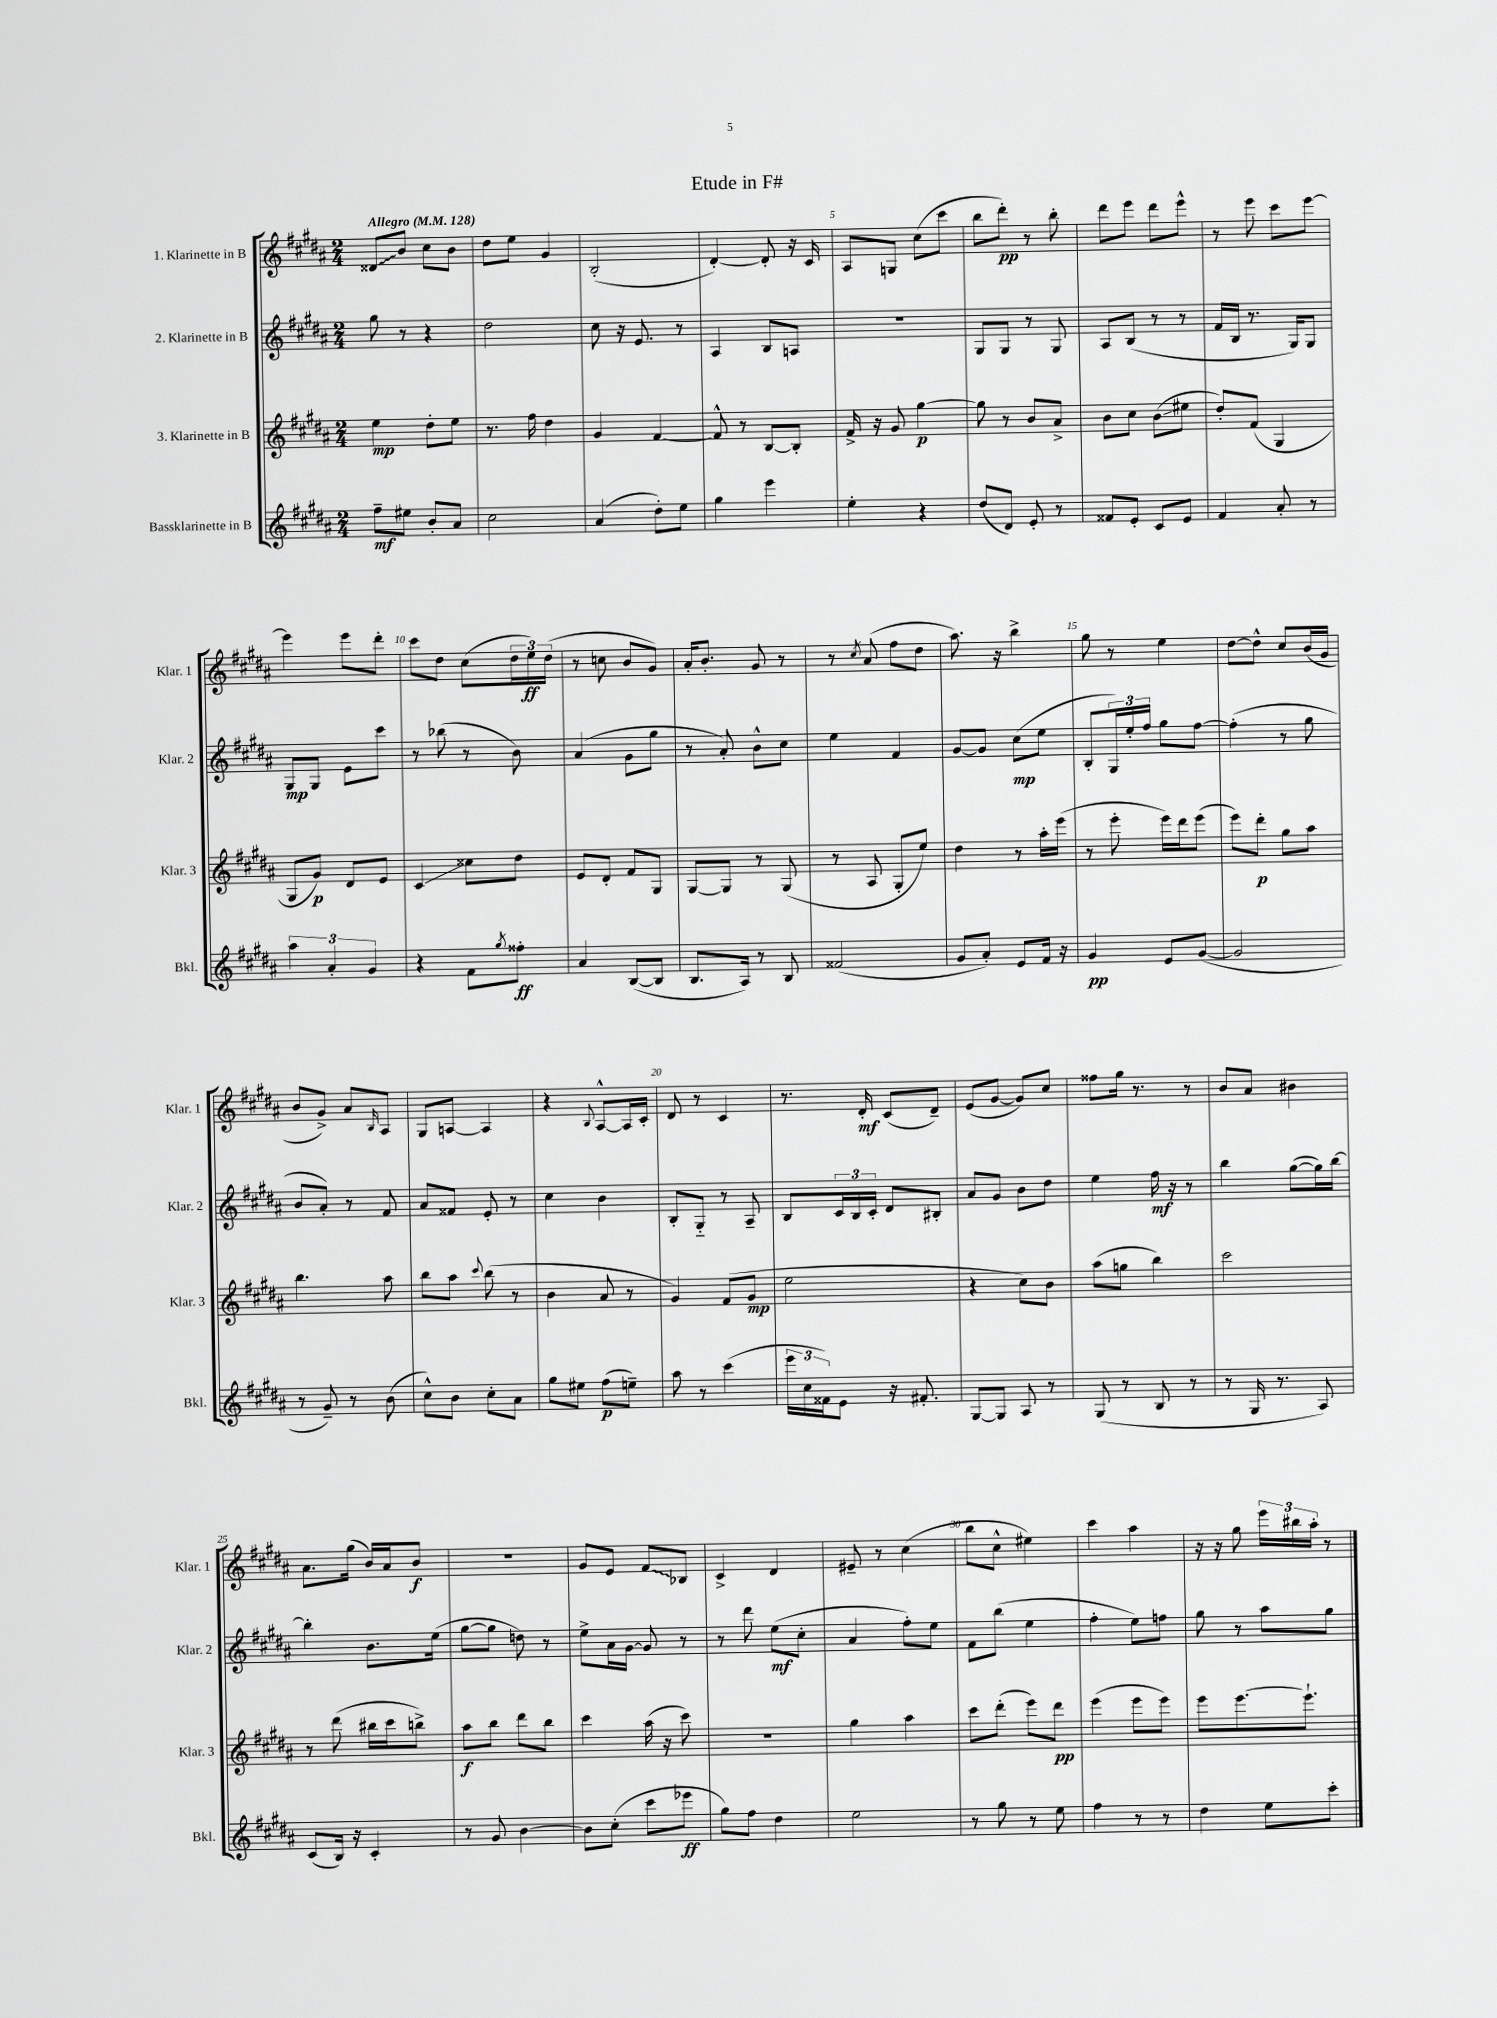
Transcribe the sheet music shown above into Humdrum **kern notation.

**kern	**kern	**kern	**kern
*staff4	*staff3	*staff2	*staff1
*clefG2	*clefG2	*clefG2	*clefG2
*k[f#c#g#d#a#]	*k[f#c#g#d#a#]	*k[f#c#g#d#a#]	*k[f#c#g#d#a#]
*M2/4	*M2/4	*M2/4	*M2/4
*MM128	*MM128	*MM128	*MM128
8ff#~\L	4ee\	8gg#\	8d##/L
8ee#\J	.	8r	8b/J
8b'/L	8dd#'\L	4r	8cc#\L
8a#/J	8ee\J	.	8b\J
=	=	=	=
2cc#\	8.r	2dd#\	8dd#\L
.	.	.	8ee\J
.	16ff#\	.	.
.	4dd#\	.	4g#/
=	=	=	=
(4a#/	4g#/	8cc#\	(2B'/
.	.	16r	.
.	.	8.e/	.
8dd#'\L)	[4f#/	.	.
8ee\J	.	8r	.
=	=	=	=
4gg#\	8f#^^/]	4A#/	[4d#'/)
.	8r	.	.
4eee\	[8B/L	8B/L	8d#'/]
.	8B'/]J	8A/J	16r
.	.	.	16c#/
=	=	=	=
4ee'\	16f#^/	2r	8A#/L
.	16r	.	.
.	8g#/	.	8G/J
4r	[4gg#\	.	(8cc#\L
.	.	.	8ccc#\J
=	=	=	=
(8dd#/L	8gg#\]	8G#/L	8bb\L
8d#/J)	8r	8G#/J	8ddd#'\J)
8e'/	8b/L	8r	8r
8r	8a#^/J	8G#/	8bb'\
=	=	=	=
8f##/L	8b\L	8A#/L	8ddd#\L
8e'/J	8cc#\J	(8B/J	8eee\J
8c#/L	(8b\L	8r	8ddd#\L
8e/J	8ee#\J	8r	8eee^^\J
=	=	=	=
4f#/	8dd#'/L)	16f#/LL	8r
.	.	16B/JJ	.
.	(8f#/J	8.r	8eee\
8a#'/	4G#/	.	8ccc#\L
.	.	16G#/LK)	.
8r	.	8G#/J	[8eee\J
=	=	=	=
6aa#\	8G#/L	8G#/L	4eee\]
.	8g#/J)	8G#/J	.
6a#'/	.	.	.
.	8d#/L	8e\L	8eee\L
6g#/	.	.	.
.	8e/J	8ccc#\J	8ddd#'\J
=	=	=	=
4r	4c#/	8r	8ccc#\L
.	.	(8bb-\	8dd#\J
8f#\L	8cc##\L	8r	(8cc#\L
8qgg#/	.	.	.
8ff##'\J	8dd#\J	8b\)	24dd#\L
.	.	.	24ee\)
.	.	.	(24dd#\JJ
=	=	=	=
4a#/	8e/L	(4a#/	8r
.	8d#'/J	.	8cc\
([8B/L	8f#/L	8g#\L	8b/L
8B/]J	8G#/J	8gg#\J	8g#/J)
=	=	=	=
8.B/L	[8G#/L	8r	16a#'/LK
.	.	.	8.b'/J
.	8G#/]J	8a#'/)	.
16A#/Jk)	.	.	.
8r	8r	8b^^\L	8g#/
8B/	(8G#/	8cc#\J	8r
=	=	=	=
(2f##/	8r	4ee\	8r
.	.	.	8qcc#/
.	8A#/	.	(8a#/
.	8G#'/L	4f#/	8ff#\L
.	8ee/J)	.	8dd#\J
=	=	=	=
8g#/L	4dd#\	[8g#/L	8.aa#\)
8a#'/J)	.	8g#/]J	.
.	.	.	16r
8e/L	8r	(8cc#\L	4bb^\
16f#/Jk	16aa#'\LL	8ee\J	.
16r	(16eee\JJ	.	.
=	=	=	=
4g#/	8r	8B'/L	8gg#\
.	8eee'\	24G#/L)	8r
.	.	24ee'/	.
.	.	24ff#/JJ	.
8e/L	16eee\LL)	8gg#\L	4ee\
.	16ddd#\J	.	.
([8g#/J	(8eee\J	[8ff#\J	.
=	=	=	=
2g#/]	8eee\L)	(4ff#'\]	[8dd#\L
.	8ddd#'\J	.	8dd#^^\]J
.	8gg#\L	8r	8cc#/L
.	8aa#\J	8gg#\	(16b/L
.	.	.	16g#/JJ
=	=	=	=
8r	4.bb\	8b/L	8b/L
8g#~/)	.	8a#'/J)	8g#^/J)
8r	.	8r	8a#/L
.	.	.	16qqB/
(8b\	8aa#\	8f#/	8A#/J
=	=	=	=
8cc#^^\L)	8bb\L	8a#/L	8G#/L
8b\J	8aa#\J	8f##/J	[8A/J
.	8qqccc#/	.	.
8cc#'\L	(8bb\	8e'/	4A/]
8a#\J	8r	8r	.
=	=	=	=
8gg#\L	4b\	4cc#\	4r
8ee#\J	.	.	.
.	.	.	8qqB/
(8ff#\L	8a#/	4b\	[8A#^^/L
8ee~\J)	8r	.	16A#/]L
.	.	.	16c#'/JJ
=	=	=	=
8aa#\	4g#/)	8B'/L	8d#/
8r	.	8G#'~/J	8r
(4ccc#\	(8f#/L	8r	4c#/
.	8g#/J	8A#~/	.
=	=	=	=
24eee\LL	2ee\	8B/L	8.r
24cc#\	.	.	.
24f##\J)	.	.	.
8e\J	.	24c#/L	.
.	.	24B/	.
.	.	.	16d#'/
.	.	24c#'/JJ	.
16r	.	8d#/L	(8c#/L
8.f#'/	.	.	.
.	.	8B#'/J	8d#~/J)
=	=	=	=
[8G#/L	4r	8a#/L	(8e/L
8G#/]J	.	8g#/J	[8g#/J
8A#/	8cc#\L)	8b\L	8g#/]L)
8r	8b\J	8dd#\J	8cc#/J
=	=	=	=
(8G#/	(8aa#\L	4ee\	8ff##\L
8r	8gg\J	.	16gg#\Jk
.	.	.	8.r
8B/	4bb\)	16ff#\	.
.	.	16r	.
8r	.	8r	8r
=	=	=	=
8r	2ccc#\	4bb\	8b/L
16G#/	.	.	8a#/J
8.r	.	.	.
.	.	([8gg#\L	4b#\
8A#/)	.	16gg#\]L)	.
.	.	[16bb\JJ	.
=	=	=	=
(8c#/L	8r	4bb'\]	8.a#\L
16B/Jk)	(8ddd#\	.	.
16r	.	.	(16gg#\Jk
4c#'/	16bb#\LL	8.b\L	16b/LL)
.	16ccc#\J	.	16a#/J
.	8bb^\J)	.	8b/J
.	.	(16ee\Jk	.
=	=	=	=
8r	8aa#\L	[8gg#\L	2r
8g#/	8bb\J	8gg#\]J	.
[4b\	8ddd#\L	8dd\)	.
.	8bb\J	8r	.
=	=	=	=
8b\]L	4ccc#\	8ee^\L	8g#/L
(8cc#'\J	.	16a#\L	8e/J
.	.	[16g#\JJ	.
8ccc#\L	(16aa#\	8g#/]	8f#/L
.	16r	.	.
8eee-\J	8ccc#\)	8r	8B-/J
=	=	=	=
8gg#\L)	2r	8r	4c#^/
8ff#\J	.	8ddd#\	.
4dd#\	.	(8ee\L	4d#/
.	.	8cc#'\J	.
=	=	=	=
2ee\	4gg#\	4a#/	8e#~/
.	.	.	8r
.	4aa#\	8ff#'\L)	(4cc#\
.	.	8ee\J	.
=	=	=	=
8r	8ccc#\L	8f#\L	8bb\L
8gg#\	(8ddd#'\J	(8bb\J	8cc#^^\J
8r	8eee\L)	4ee\	4ee#\)
8ee\	8ddd#\J	.	.
=	=	=	=
4ff#\	(4eee\	4ff#'\	4ccc#\
8r	8eee\L	8ee\L)	4aa#\
8r	8eee\J)	8ff\J	.
=	=	=	=
4dd#\	8eee\L	8gg#\	16r
.	.	.	16r
.	[8.eee\	8r	8gg#\
8ee\L	.	8aa#\L	24eee\LL
.	.	.	24bb#\
.	8.eee`\]J	.	.
.	.	.	24aa#'\JJ
8ccc#'\J	.	8gg#\J	8r
==	==	==	==
*-	*-	*-	*-
